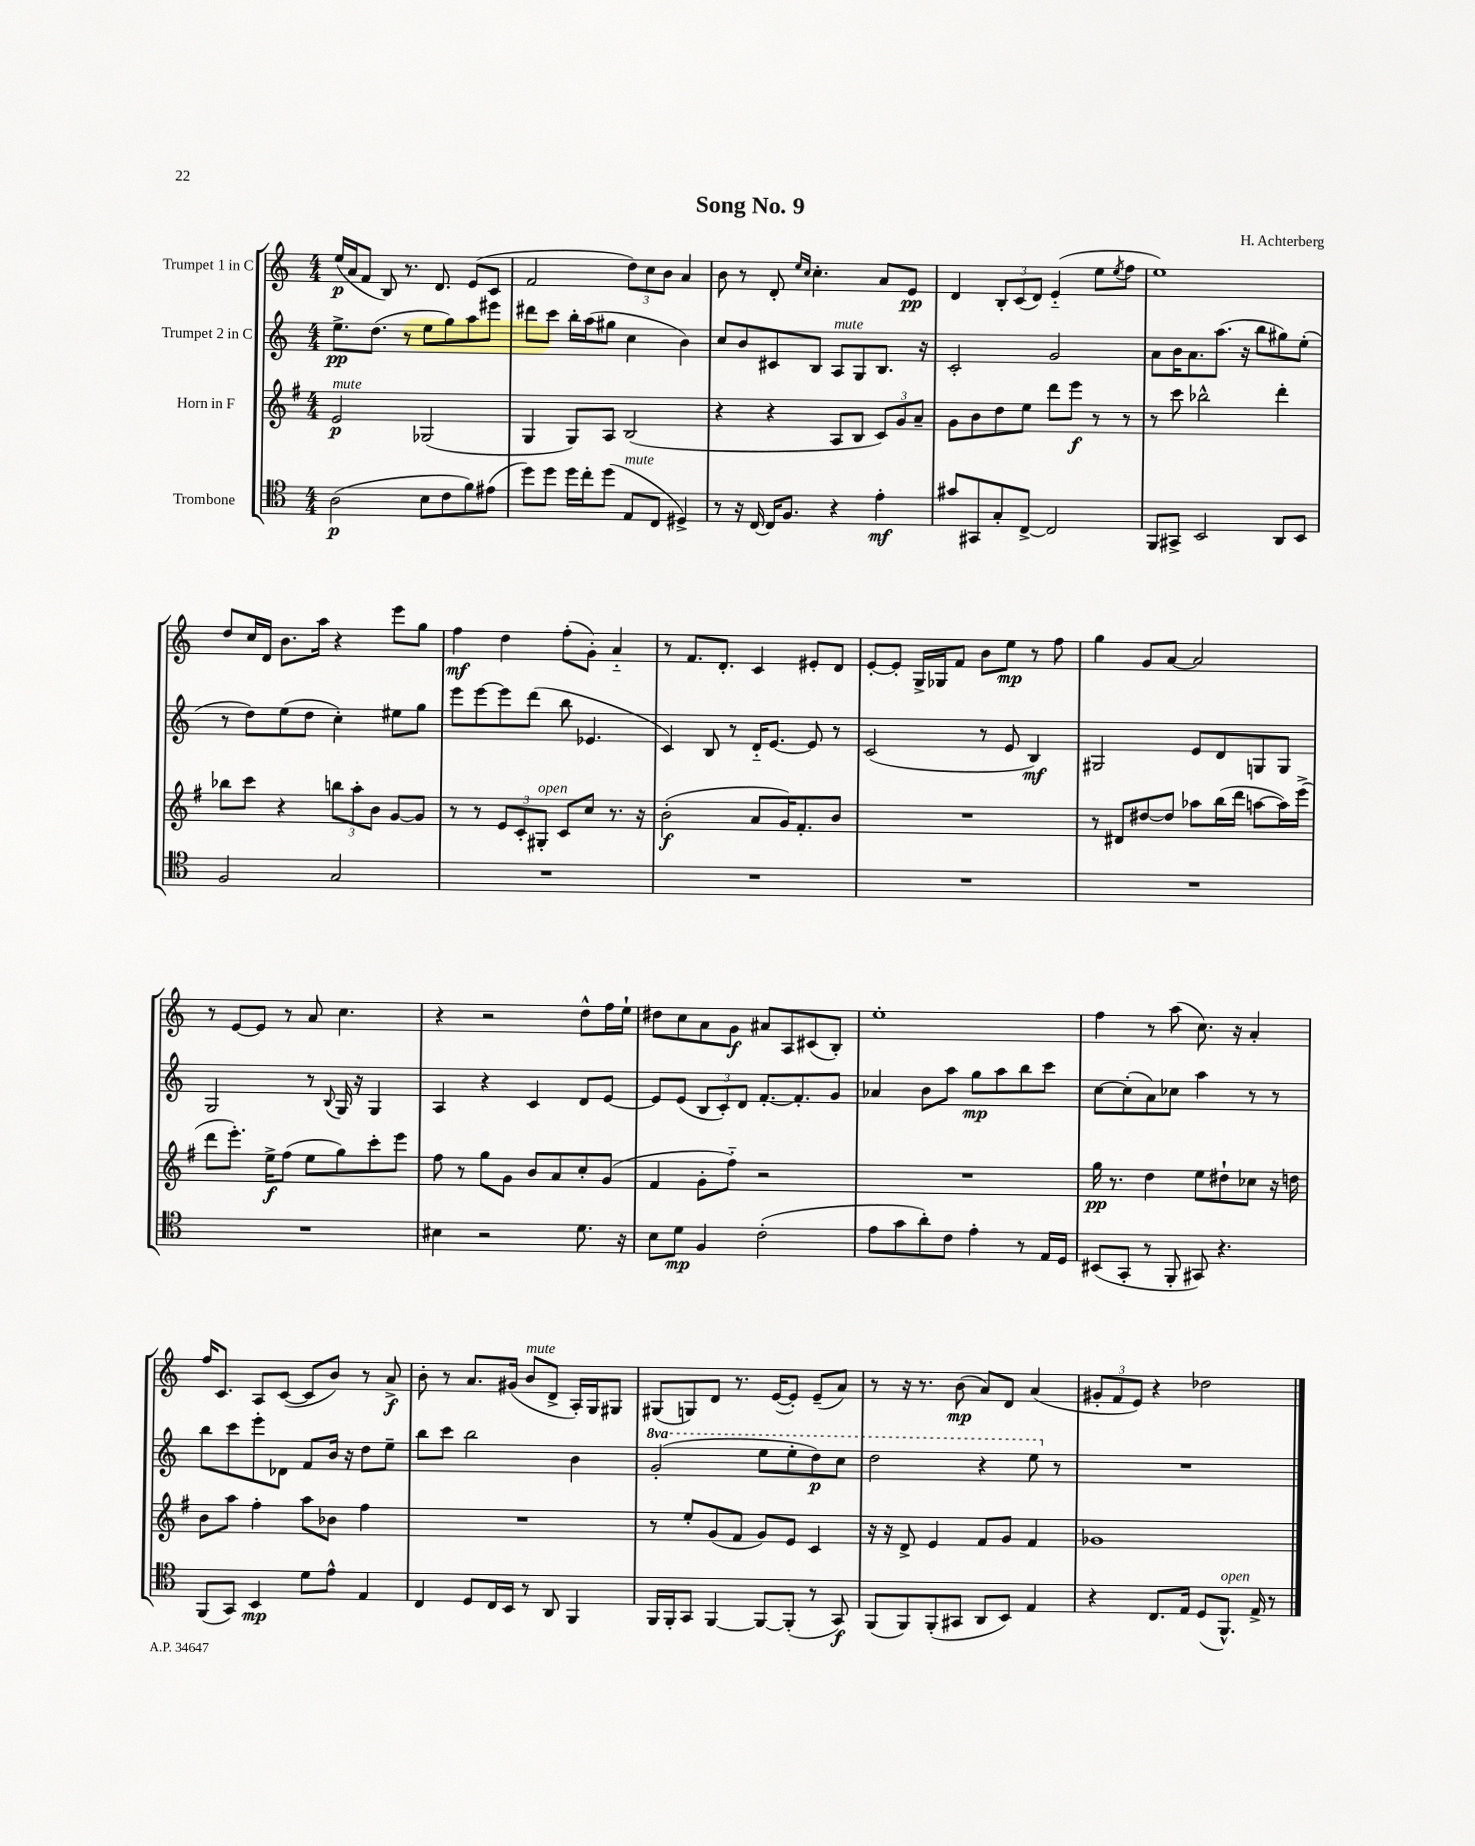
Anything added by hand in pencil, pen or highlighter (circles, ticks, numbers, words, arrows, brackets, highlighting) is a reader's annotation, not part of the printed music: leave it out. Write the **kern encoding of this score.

**kern	**dynam	**kern	**dynam	**kern	**dynam	**kern	**dynam
*part4	*part4	*part3	*part3	*part2	*part2	*part1	*part1
*staff4	*staff4	*staff3	*staff3	*staff2	*staff2	*staff1	*staff1
*I"Trombone	*	*I"Horn in F	*	*I"Trumpet 2 in C	*	*I"Trumpet 1 in C	*
*clefC4	*	*clefG2	*	*clefG2	*	*clefG2	*
*k[]	*	*k[f#]	*	*k[]	*	*k[]	*
*M4/4	*	*M4/4	*	*M4/4	*	*M4/4	*
=1	=1	=1	=1	=1	=1	=1	=1
!	!	!LO:TX:a:i:t=mute	!	!	!	!	!
(2A\	p	2e/	p	8.ee^\L	pp	(16ee/LL	p
.	.	.	.	.	.	16a/J	.
.	.	.	.	.	.	8f/J	.
.	.	.	.	(8.dd\J	.	.	.
.	.	.	.	.	.	8B/)	.
.	.	.	.	8r	.	8.r	.
8B\L	.	(2G-X/	.	8ee\L	.	.	.
.	.	.	.	.	.	8.d/	.
8c\	.	.	.	8gg\)	.	.	.
8f\)	.	.	.	8aa\	.	(8e/L	.
(8e#X\J	.	.	.	8eee#X\J	.	8c/J	.
=2	=2	=2	=2	=2	=2	=2	=2
8dd\L)	.	4G/	.	8ddd#X\L	.	2f/	.
8dd\J	.	.	.	8ccc\J	.	.	.
16dd\LL	.	8G/L)	.	16bb'\LL	.	.	.
16cc'\J	.	.	.	(16aa\J	.	.	.
(8dd\J	.	8A/J	.	8gg#X\J	.	.	.
!LO:TX:a:i:t=mute	!	!	!	!	!	!	!
8E/L	.	(2B/	.	4cc\	.	12dd\L)	.
.	.	.	.	.	.	12cc\	.
8C/J	.	.	.	.	.	.	.
.	.	.	.	.	.	12b\J	.
4D#X^/)	.	.	.	4b\)	.	4a/	.
=3	=3	=3	=3	=3	=3	=3	=3
8r	.	4r	.	8cc/L	.	8b\	.
16r	.	.	.	8b/	.	8r	.
[16C/	.	.	.	.	.	.	.
16C/KL]	.	4r	.	8c#X/	.	8d'/	.
8.F/J	.	.	.	.	.	.	.
.	.	.	.	.	.	16qqee/LL	.
.	.	.	.	.	.	16qqcc/JJ	.
.	.	.	.	8B/J	.	4.cc'\	.
!	!	!	!	!LO:TX:a:i:t=mute	!	!	!
4r	.	8A/L	.	8A/L	.	.	.
.	.	8B/J	.	8G/	.	.	.
4e'\	mf	12c/L)	.	8.B/J	.	8a/L	.
.	.	12g/	.	.	.	.	.
.	.	.	.	.	.	8e/J	pp
.	.	12a~/J	.	.	.	.	.
.	.	.	.	16r	.	.	.
=4	=4	=4	=4	=4	=4	=4	=4
8g#X/L	.	8g\L	.	2c'/	.	4d/	.
8GG#X/	.	8b\	.	.	.	.	.
8G'/	.	8dd\	.	.	.	12B'/L	.
.	.	.	.	.	.	(12c/	.
[8C^/J	.	8ee\J	.	.	.	.	.
.	.	.	.	.	.	12d/J)	.
2C/]	.	8ddd\L	.	2g/	.	(4e/	.
.	.	8eee\J	f	.	.	.	.
.	.	8r	.	.	.	8ee\L	.
.	.	.	.	.	.	8qee/	.
.	.	8r	.	.	.	8ff\J	.
=5	=5	=5	=5	=5	=5	=5	=5
8FF/L	.	8r	.	8a\L	.	1ee)	.
8GG#X^/J	.	8ccc\	.	16b\K	.	.	.
.	.	.	.	8.a\	.	.	.
2BB/	.	2bb-X^^\	.	.	.	.	.
.	.	.	.	(8.aa\J	.	.	.
.	.	.	.	16r	.	.	.
.	.	.	.	8bb\L	.	.	.
8AA/L	.	4ddd'\	.	8gg#X\)	.	.	.
8BB/J	.	.	.	(8ee'\J	.	.	.
!!LO:LB:g=z
=6	=6	=6	=6	=6	=6	=6	=6
2F/	.	8bb-X\L	.	8r	.	8dd/L	.
.	.	8ccc\J	.	8dd\L)	.	16cc/L	.
.	.	.	.	.	.	16d/JJ	.
.	.	4r	.	(8ee\	.	8.b\L	.
.	.	.	.	8dd\J	.	.	.
.	.	.	.	.	.	16aa\Jk	.
2G/	.	12bbn\L	.	4cc'\)	.	4r	.
.	.	12aa'\	.	.	.	.	.
.	.	12b\J	.	.	.	.	.
.	.	[8g/L	.	8ee#X\L	.	8eee\L	.
.	.	8g/J]	.	8gg\J	.	8gg\J	.
=7	=7	=7	=7	=7	=7	=7	=7
1r	.	8r	.	8eee\L	.	4ff\	mf
.	.	8r	.	[8eee\	.	.	.
.	.	12e/L	.	8eee\]	.	4dd\	.
.	.	12c'/	.	.	.	.	.
.	.	.	.	(8ddd\J	.	.	.
!	!	!LO:TX:a:i:t=open	!	!	!	!	!
.	.	12G#X'/J	.	.	.	.	.
.	.	8c/L	.	8bb\	.	(8ff'\L	.
.	.	8cc/J	.	4.e-X/	.	8g'\J)	.
.	.	8.r	.	.	.	4a/	.
.	.	16r	.	.	.	.	.
=8	=8	=8	=8	=8	=8	=8	=8
1r	.	(2b'\	f	4c/)	.	8r	.
.	.	.	.	.	.	8.f/L	.
.	.	.	.	8B/	.	.	.
.	.	.	.	.	.	8.d'/J	.
.	.	.	.	8r	.	.	.
.	.	8a/L	.	16d/KL	.	4c/	.
.	.	.	.	[8.e/J	.	.	.
.	.	16g/K)	.	.	.	.	.
.	.	8.f#'/	.	.	.	.	.
.	.	.	.	8e/]	.	8e#X'/L	.
.	.	8b/J	.	8r	.	8d/J	.
=9	=9	=9	=9	=9	=9	=9	=9
1r	.	1r	.	(2c/	.	[8e'/L	.
.	.	.	.	.	.	8e'/J]	.
.	.	.	.	.	.	16G^/LL	.
.	.	.	.	.	.	16G-X/J	.
.	.	.	.	.	.	8f/J	.
.	.	.	.	8r	.	8b\L	.
.	.	.	.	8e/	.	8ee\J	mp
.	.	.	.	4B/)	mf	8r	.
.	.	.	.	.	.	8ff\	.
=10	=10	=10	=10	=10	=10	=10	=10
1r	.	8r	.	2G#X/	.	4gg\	.
.	.	8d#X/L	.	.	.	.	.
.	.	[8dd#X/	.	.	.	8g/L	.
.	.	8dd#/J]	.	.	.	[8a/J	.
.	.	8aa-X\L	.	8e/L	.	2a/]	.
.	.	(16bb\L	.	8d/	.	.	.
.	.	16ddd\JJ	.	.	.	.	.
.	.	[8aan\L	.	8Gn/	.	.	.
.	.	16aa\L])	.	8G/J	.	.	.
.	.	(16eee^\JJ	.	.	.	.	.
!!LO:LB:g=z
=11	=11	=11	=11	=11	=11	=11	=11
1r	.	8ddd\L	.	2G/	.	8r	.
.	.	8.eee'\J)	.	.	.	[8e/L	.
.	.	.	.	.	.	8e/J]	.
.	.	16ee^\KL	f	.	.	.	.
.	.	(8ff#\J	.	.	.	8r	.
.	.	8ee\L	.	8r	.	8a/	.
.	.	.	.	8qqB/	.	.	.
.	.	8gg\)	.	16G/	.	4.cc\	.
.	.	.	.	16r	.	.	.
.	.	8ccc'\	.	4G/	.	.	.
.	.	8eee\J	.	.	.	.	.
=12	=12	=12	=12	=12	=12	=12	=12
4B#X\	.	8ff#\	.	4A/	.	4r	.
.	.	8r	.	.	.	.	.
2r	.	8gg\L	.	4r	.	2r	.
.	.	8g\J	.	.	.	.	.
.	.	8b/L	.	4c/	.	.	.
.	.	8a/	.	.	.	.	.
8.d\	.	8cc'/	.	8d/L	.	8dd^^\L	.
.	.	(8g/J	.	[8e/J	.	16ff\L	.
16r	.	.	.	.	.	16ee`\JJ	.
=13	=13	=13	=13	=13	=13	=13	=13
8B\L	.	4f#/	.	8e/L]	.	8dd#X\L	.
8d\J	mp	.	.	(8e/J	.	8cc\	.
4F/	.	8g'\L	.	12B/L	.	8a\	.
.	.	.	.	12c'/)	.	.	.
.	.	8ff#\J)	.	.	.	8g\J	f
.	.	.	.	12d/J	.	.	.
(2c'\	.	2r	.	[8.f'/L	.	8a#X/L	.
.	.	.	.	.	.	8A/	.
.	.	.	.	8.f'/]	.	.	.
.	.	.	.	.	.	(8c#X/	.
.	.	.	.	8g/J	.	8B'/J)	.
=14	=14	=14	=14	=14	=14	=14	=14
8e\L	.	1r	.	4a-X/	.	1ee'	.
8g\	.	.	.	.	.	.	.
8a'\)	.	.	.	8b\L	.	.	.
8c\J	.	.	.	8aa\J	.	.	.
4e'\	.	.	.	8gg\L	mp	.	.
.	.	.	.	8aa\	.	.	.
8r	.	.	.	8bb\	.	.	.
16E/LL	.	.	.	8ccc\J	.	.	.
16D/JJ	.	.	.	.	.	.	.
=15	=15	=15	=15	=15	=15	=15	=15
(8BB#X/L	.	16gg\	pp	[8cc\L	.	4ff\	.
.	.	8.r	.	.	.	.	.
8GG'/J	.	.	.	(8cc'\]	.	.	.
8r	.	4dd\	.	8a\)	.	8r	.
8FF'/	.	.	.	8cc-X\J	.	(8aa\	.
8GG#X/)	.	8ee\L	.	4aa\	.	8.cc\)	.
4.r	.	8dd#X`\	.	.	.	.	.
.	.	.	.	.	.	16r	.
.	.	8cc-X\J	.	8r	.	4a'/	.
.	.	16r	.	8r	.	.	.
.	.	16ddn\	.	.	.	.	.
!!LO:LB:g=z
=16	=16	=16	=16	=16	=16	=16	=16
(8FF/L	.	8b\L	.	8bb\L	.	16ff/KL	.
.	.	.	.	.	.	8.c/J	.
8GG/J)	.	8aa\J	.	8ccc\	.	.	.
4BB/	mp	4ff#'\	.	8eee'\	.	8A/L	.
.	.	.	.	8d-X\J	.	([8c/J	.
8d\L	.	8aa\L	.	8f/L	.	8c/L]	.
8e^^\J	.	8b-X\J	.	16b/Jk	.	8b/J)	.
.	.	.	.	16r	.	.	.
4E/	.	4ff#\	.	8dd\L	.	8r	.
.	.	.	.	8ee~\J	.	8a^/	f
=17	=17	=17	=17	=17	=17	=17	=17
4C/	.	1r	.	8bb\L	.	8b'\	.
.	.	.	.	8ccc\J	.	8r	.
8D/L	.	.	.	2bb\	.	8.a/L	.
16C/L	.	.	.	.	.	.	.
16BB/JJ	.	.	.	.	.	(16g#X/Jk	.
!	!	!	!	!	!	!LO:TX:a:i:t=mute	!
8r	.	.	.	.	.	8b/L	.
8AA/	.	.	.	.	.	8d^/J	.
4FF/	.	.	.	4b\	.	16A'/LL)	.
.	.	.	.	.	.	16G/J	.
.	.	.	.	.	.	8G#X/J	.
=18	=18	=18	=18	=18	=18	=18	=18
*	*	*	*	*8va	*	*	*
16FF/LL	.	8r	.	(2gg'/	.	(8G#X/L	.
16FF'/J	.	.	.	.	.	.	.
8GG/J	.	8ee'/L	.	.	.	8Gn/)	.
[4FF/	.	(8g/	.	.	.	8d/J	.
.	.	8f#/J	.	.	.	8.r	.
8FF/L_	.	8g/L)	.	8eee\L	.	.	.
.	.	.	.	.	.	([16e/KL	.
(8FF'/J]	.	8e/J	.	8eee'\	.	8e'/J])	.
8r	.	4c/	.	8ddd\)	p	(8e~/L	.
8GG/)	f	.	.	8ccc\J	.	8a/J)	.
=19	=19	=19	=19	=19	=19	=19	=19
(8FF/L	.	16r	.	2ddd\	.	8r	.
.	.	16r	.	.	.	.	.
8FF/)	.	8d^/	.	.	.	16r	.
.	.	.	.	.	.	8.r	.
(8FF'/	.	4e/	.	.	.	.	.
8GG#X/J	.	.	.	.	.	(8b\	mp
8AA/L	.	8f#/L	.	4r	.	8a/L)	.
8BB/J)	.	8g/J	.	.	.	8d/J	.
4E/	.	4f#/	.	8eee\	.	(4a/	.
*	*	*	*	*X8va	*	*	*
.	.	.	.	8r	.	.	.
=20	=20	=20	=20	=20	=20	=20	=20
4r	.	1g-X	.	1r	.	12g#X'/L	.
.	.	.	.	.	.	12f/	.
.	.	.	.	.	.	12e/J)	.
8.C/L	.	.	.	.	.	4r	.
16E/Jk	.	.	.	.	.	.	.
(8D/L	.	.	.	.	.	2dd-X\	.
!LO:TX:a:i:t=open	!	!	!	!	!	!	!
8.FF^^/J)	.	.	.	.	.	.	.
16E^/	.	.	.	.	.	.	.
8r	.	.	.	.	.	.	.
==	==	==	==	==	==	==	==
*-	*-	*-	*-	*-	*-	*-	*-
